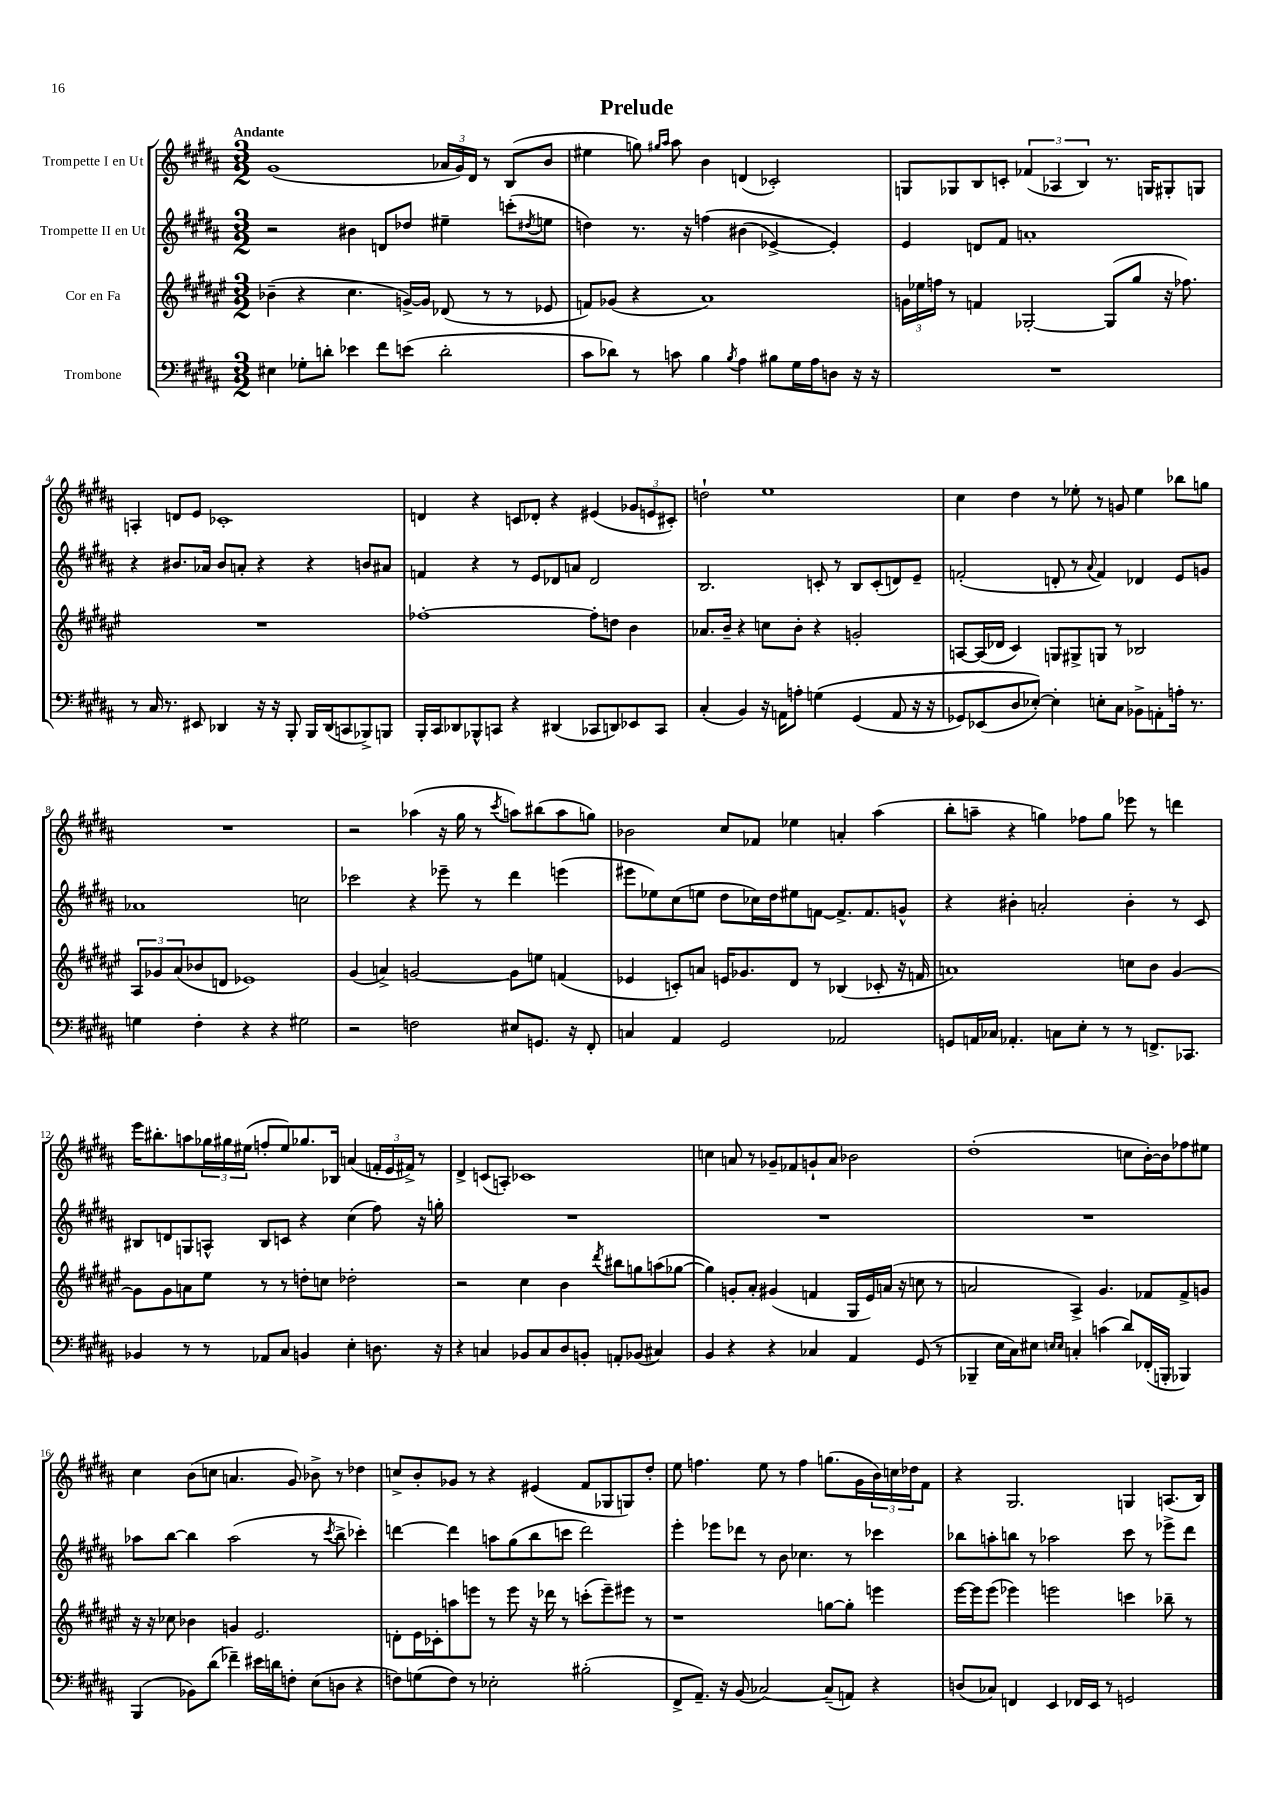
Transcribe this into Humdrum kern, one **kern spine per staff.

**kern	**kern	**kern	**kern
*part4	*part3	*part2	*part1
*staff4	*staff3	*staff2	*staff1
*I"Trombone	*I"Cor en Fa	*I"Trompette II en Ut	*I"Trompette I en Ut
*clefF4	*clefG2	*clefG2	*clefG2
*k[f#c#g#d#a#]	*k[f#c#g#d#a#e#]	*k[f#c#g#d#a#]	*k[f#c#g#d#a#]
*M3/2	*M3/2	*M3/2	*M3/2
=1	=1	=1	=1
!	!	!	!LO:TX:a:B:t=Andante
4E#X\	(4b-X~\	2r	(1g#
8G-X'\L	4r	.	.
8dn'\J	.	.	.
4e-X\	4.cc#\	4b#X\	.
8f#\L	.	8dn/L	.
(8en\J	[16gn^/LL)	8dd-X/J	.
.	16g/JJ]	.	.
2d'\	(8d-X/	4ee#X~\	24a-X/LL
.	.	.	24g#/)
.	.	.	24d#/JJ
.	8r	.	8r
.	8r	(8cccn'\L	(8B/L
.	.	8qdd#X/	.
.	8e-X/	8een\J	8b/J
=2	=2	=2	=2
8c#\L	8fn/L)	4ddn\)	4ee#X\
8d-X\J)	(8g-X/J	.	.
8r	4r	8.r	8ggn\)
.	.	.	16qqgg#X/LL
.	.	.	16qqaa#/JJ
8cn\	.	.	8aa#\
.	.	16r	.
4B\	1a#)	(4ffn\	4b\
8qB/	.	.	.
4A#\	.	(4b#X\	(4dn/
8B#X\L	.	[4e-X^/)	2c-X'/)
16G#\L	.	.	.
16A#\J	.	.	.
8Dn\J	.	4e-'/])	.
16r	.	.	.
16r	.	.	.
=3	=3	=3	=3
1.r	24gn\LL	4e/	8Gn/L
.	24ee-X\	.	.
.	24ffn\JJ	.	.
.	8r	.	8G-X/
.	4fn/	8dn/L	8B/
.	.	8f#/J	8cn'/J
.	[2G-X'/	1an'	(6f-X/
.	.	.	6A-X/
.	.	.	6B/)
.	(8G-/L]	.	8.r
.	8gg#/J	.	.
.	.	.	16Gn/KL
.	16r	.	8G#X'/
.	8.ff-X\)	.	.
.	.	.	8Gn/J
!!LO:LB:g=z
=4	=4	=4	=4
8r	1.r	4r	4An'/
16C#/	.	.	.
8.r	.	.	.
.	.	8.b#X/L	8dn/L
8EE#X/	.	.	8e/J
.	.	16a-X/Jk	.
4DD-X/	.	8b#/L	1c-X'
.	.	8an'/J	.
16r	.	4r	.
16r	.	.	.
8BBB'/	.	.	.
16BBB/LL	.	4r	.
(16DD-/J	.	.	.
8CCn/	.	.	.
8BBB-X^/)	.	8bn/L	.
8BBBn/J	.	8a#X/J	.
=5	=5	=5	=5
16BBB'/LL	[1ff-X'	4fn/	4dn/
16CC#/J	.	.	.
8DD-X/	.	.	.
8BBB-X^^/	.	4r	4r
8CCn/J	.	.	.
4r	.	8r	8cn/L
.	.	8e/L	8d-X'/J
(4DD#X/	.	8d-X/	4r
.	.	8an/J	.
8CC-X/L	8ff-'\L]	2d-/	(4e#X/
8DDn/)	8ddn\J	.	.
8EE-X/	4b\	.	12g-X/L
.	.	.	12en/
8CC-/J	.	.	.
.	.	.	12c#X'/J)
=6	=6	=6	=6
(4C#'/	8.a-X/L	2.B/	2ddn`\
.	16b~/Jk	.	.
4BB/)	4r	.	.
16r	8ccn\L	.	1ee
16AAn\KL	.	.	.
8An'\J	8b'\J	.	.
(4Gn\	4r	8cn'/	.
.	.	8r	.
(4GG#/	2gn'/	8B/L	.
.	.	(8c'/	.
8AA/	.	8dn/)	.
16r	.	8e~/J	.
16r	.	.	.
=7	=7	=7	=7
8GG-X/L)	[8An/L	(2fn'/	4cc#\
(8EE-X/	(16A/L]	.	.
.	16d-X/JJ	.	.
8D#/	4c#/)	.	4dd#\
[8E-X'/J))	.	.	.
4E-'\]	8Gn/L	8dn'/	8r
.	8G#X^/	8r	8ee-X'\
.	.	8qqa#/	.
8En'\L	8Gn/J	4f/)	8r
8C#\J	8r	.	8gn/
8BB-X^\L	2B-X/	4d-X/	4ee-\
8AAn'\	.	.	.
16An'\Jk	.	8e/L	8bb-X\L
8.r	.	.	.
.	.	8gn/J	8ggn\J
!!LO:LB:g=z
=8	=8	=8	=8
4Gn\	12A#/L	1a-X	1.r
.	12g-X/	.	.
.	(12a#/	.	.
4F#'\	8b-X/	.	.
.	8dn/J	.	.
4r	1e-X)	.	.
4r	.	.	.
2G#X\	.	2ccn\	.
=9	=9	=9	=9
2r	(4g#/	2ccc-X\	2r
.	4an^/)	.	.
2Fn\	[2gn/	4r	(4aa-X\
.	.	8eee-X~\	16r
.	.	.	16gg#\
.	.	8r	8r
.	.	.	8qccc#/
8E#X/L	8g\L]	4ddd#\	8aan\L)
8.GGn/J	8een\J	.	(8bb#X\
.	(4fn/	(4eeen\	8aa\
16r	.	.	.
8FF#'/	.	.	8ggn\J)
=10	=10	=10	=10
4Cn/	4e-X/	8eee#X\L	2b-X\
.	.	8ee-X\)	.
4AA#/	8cn'/L)	(8cc#\	.
.	8an/J	8een\J	.
2GG#/	16en/KL	8dd#\L	8cc#/L
.	8.g-X/	.	.
.	.	16cc-X\L)	8f-X/J
.	.	16dd#\J	.
.	8d#/J	8ee#X\	4ee-X\
.	8r	[8fn\J	.
2AA-X/	(4B-X/	8.f^/L]	4an'/
.	.	8.f/	.
.	8c-X'/	.	(4aa#\
.	16r	8gn^^/J	.
.	16fn/	.	.
=11	=11	=11	=11
8GGn/L	1an)	4r	8bb'\L
16AAn/L	.	.	8aan~\J
16C-X/JJ	.	.	.
4.AA-X'/	.	4b#X'\	4r
.	.	2an'/	4ggn\)
8Cn\L	.	.	.
8E'\J	.	.	8ff-X\L
8r	.	.	8gg\J
8r	8ccn\L	4b#'\	8eee-X\
8.FFn^/L	8b\J	.	8r
.	[4g#/	8r	4dddn\
8.CC-X/J	.	.	.
.	.	8c#/	.
!!LO:LB:g=z
=12	=12	=12	=12
4BB-X/	8g#\L]	8B#X/L	16eee\KL
.	.	.	8.bb#X'\
.	8g#\	8dn/	.
8r	8an\	8Gn/	8aan\
8r	8ee#\J	8An^^/J	24gg-X\L
.	.	.	24gg#X\
.	.	.	(24ee#X\JJ
8AA-X/L	8r	8B#/L	8ffn'/L
8C#/J	8r	8cn/J	8ee#/)
4BBn/	8ddn'\L	4r	8.gg-X/
.	8ccn\J	.	.
.	.	.	16B-X/Jk
4E'\	2dd-X'\	(4cc#\	(4an/
8.Dn\	.	8ff#\)	24fn'/LL
.	.	.	24e/
.	.	.	24f#X^/JJ)
.	.	16r	8r
16r	.	16ggn'\	.
=13	=13	=13	=13
4r	2r	1.r	4d#^/
4Cn/	.	.	(8cn/L
.	.	.	8An'/J)
8BB-X/L	4cc#\	.	1c-X
8C/	.	.	.
8D#/	4b\	.	.
8BBn'/J	.	.	.
.	8qddd#/	.	.
8AAn'/L	8bb#X\L	.	.
(8BB-X/J	8ggn\	.	.
4C#X/)	(8aan\	.	.
.	[8gg-X\J	.	.
=14	=14	=14	=14
4BB/	4gg-\])	1.r	4ccn\
4r	8gn'/L	.	8an/
.	8a#'/J	.	8r
4r	(4g#X/	.	8g-X~/L
.	.	.	8f-X/
4C-X/	4fn/	.	8gn`/
.	.	.	8a/J
4AA#/	16G#/LL	.	2b-X\
.	16e#/)	.	.
.	(16an/JJ	.	.
.	16r	.	.
(8GG#/	8ccn\	.	.
8r	8r	.	.
=15	=15	=15	=15
4BBB-X~/	2an/	1.r	(1dd#'
16E\LL	.	.	.
16C#\J)	.	.	.
8E#X\J	.	.	.
16qqEn/LL	.	.	.
16qqE/JJ	.	.	.
4Cn'/	4A#^/)	.	.
(4cn\	4.g#/	.	.
8d#/L)	.	.	8ccn\L
(16FF-X'/L	8f-X/L	.	[16b'\L)
16BBBn'/JJ	.	.	16b\J]
4BBB-X/)	8f-^/	.	8ff-X\
.	8gn/J	.	8ee#X\J
!!LO:LB:g=z
=16	=16	=16	=16
(4BBB/	16r	8aa-X\L	4cc#\
.	16r	.	.
.	8cc-X\	[8bb\J	.
8BB-X\L)	4b-X\	4bb\]	(8b\L
(8d#\J	.	.	8ccn\J
4f-X~\)	4gn/	(2aa-\	4.an/
16e#X\LL	2.e#/	.	.
16dn\J	.	.	.
8Fn'\J	.	.	8g#/)
(8E\L	.	8r	8b-X^\
.	.	8qccc#/	.
8Dn\J	.	8bb^\	8r
4r	.	4ccc-X'\)	4dd-X\
=17	=17	=17	=17
8Fn\L)	8dn'\L	[4dddn\	8ccn^/L
(8Gn\	16e#\L	.	8b'/
.	16c-X'\J	.	.
8F\J)	8aan\	4ddd\]	8g-X/J
8r	8eeen\J	.	8r
2E-X'\	8r	8aan\L	4r
.	8eee\	(8gg#\	.
.	16r	8bb\	(4e#X/
.	16ddd-X\	.	.
.	8r	8cccn\J	.
(2B#X'\	(8cccn'\L	2ddd\)	8f#/L
.	8eee~\)	.	8G-X/
.	8eee#X\J	.	8Gn/)
.	8r	.	8dd#'/J
=18	=18	=18	=18
8FF#^/L	1r	4eee'\	8ee\
8.AA#~/J)	.	.	4.ffn\
.	.	8eee-X\L	.
16r	.	.	.
(8BB/	.	8ddd-X\J	.
[2C-X/)	.	8r	8ee\
.	.	8b\	8r
.	.	4.cc-X\	4ff\
(8C-~/L]	[8ggn\L	.	(8.ggn\L
8AAn/J)	8gg'\J]	8r	.
.	.	.	16g#\L
4r	4eeen\	4ccc-X\	24b\)
.	.	.	24ccn\
.	.	.	24dd-X\J
.	.	.	8f#\J
=19	=19	=19	=19
(8Dn/L	[16eee#\LL	8bb-X\L	4r
.	16eee#\J]	.	.
8C-X/J)	(8eee#\J	8aan'\	.
4FFn/	4eee-X\)	8bbn\J	2.G#/
.	.	8r	.
4EE/	2eeen\	2aa-X\	.
16FF-X/LL	.	.	.
16EE/JJ	.	.	.
8r	.	.	.
2GGn/	4cccn\	8ccc#\	4Gn/
.	.	8r	.
.	8bb-X~\	8eee-X^\L	(8.An/L
.	8r	8ddd#\J	.
.	.	.	16B/Jk)
==	==	==	==
*-	*-	*-	*-
